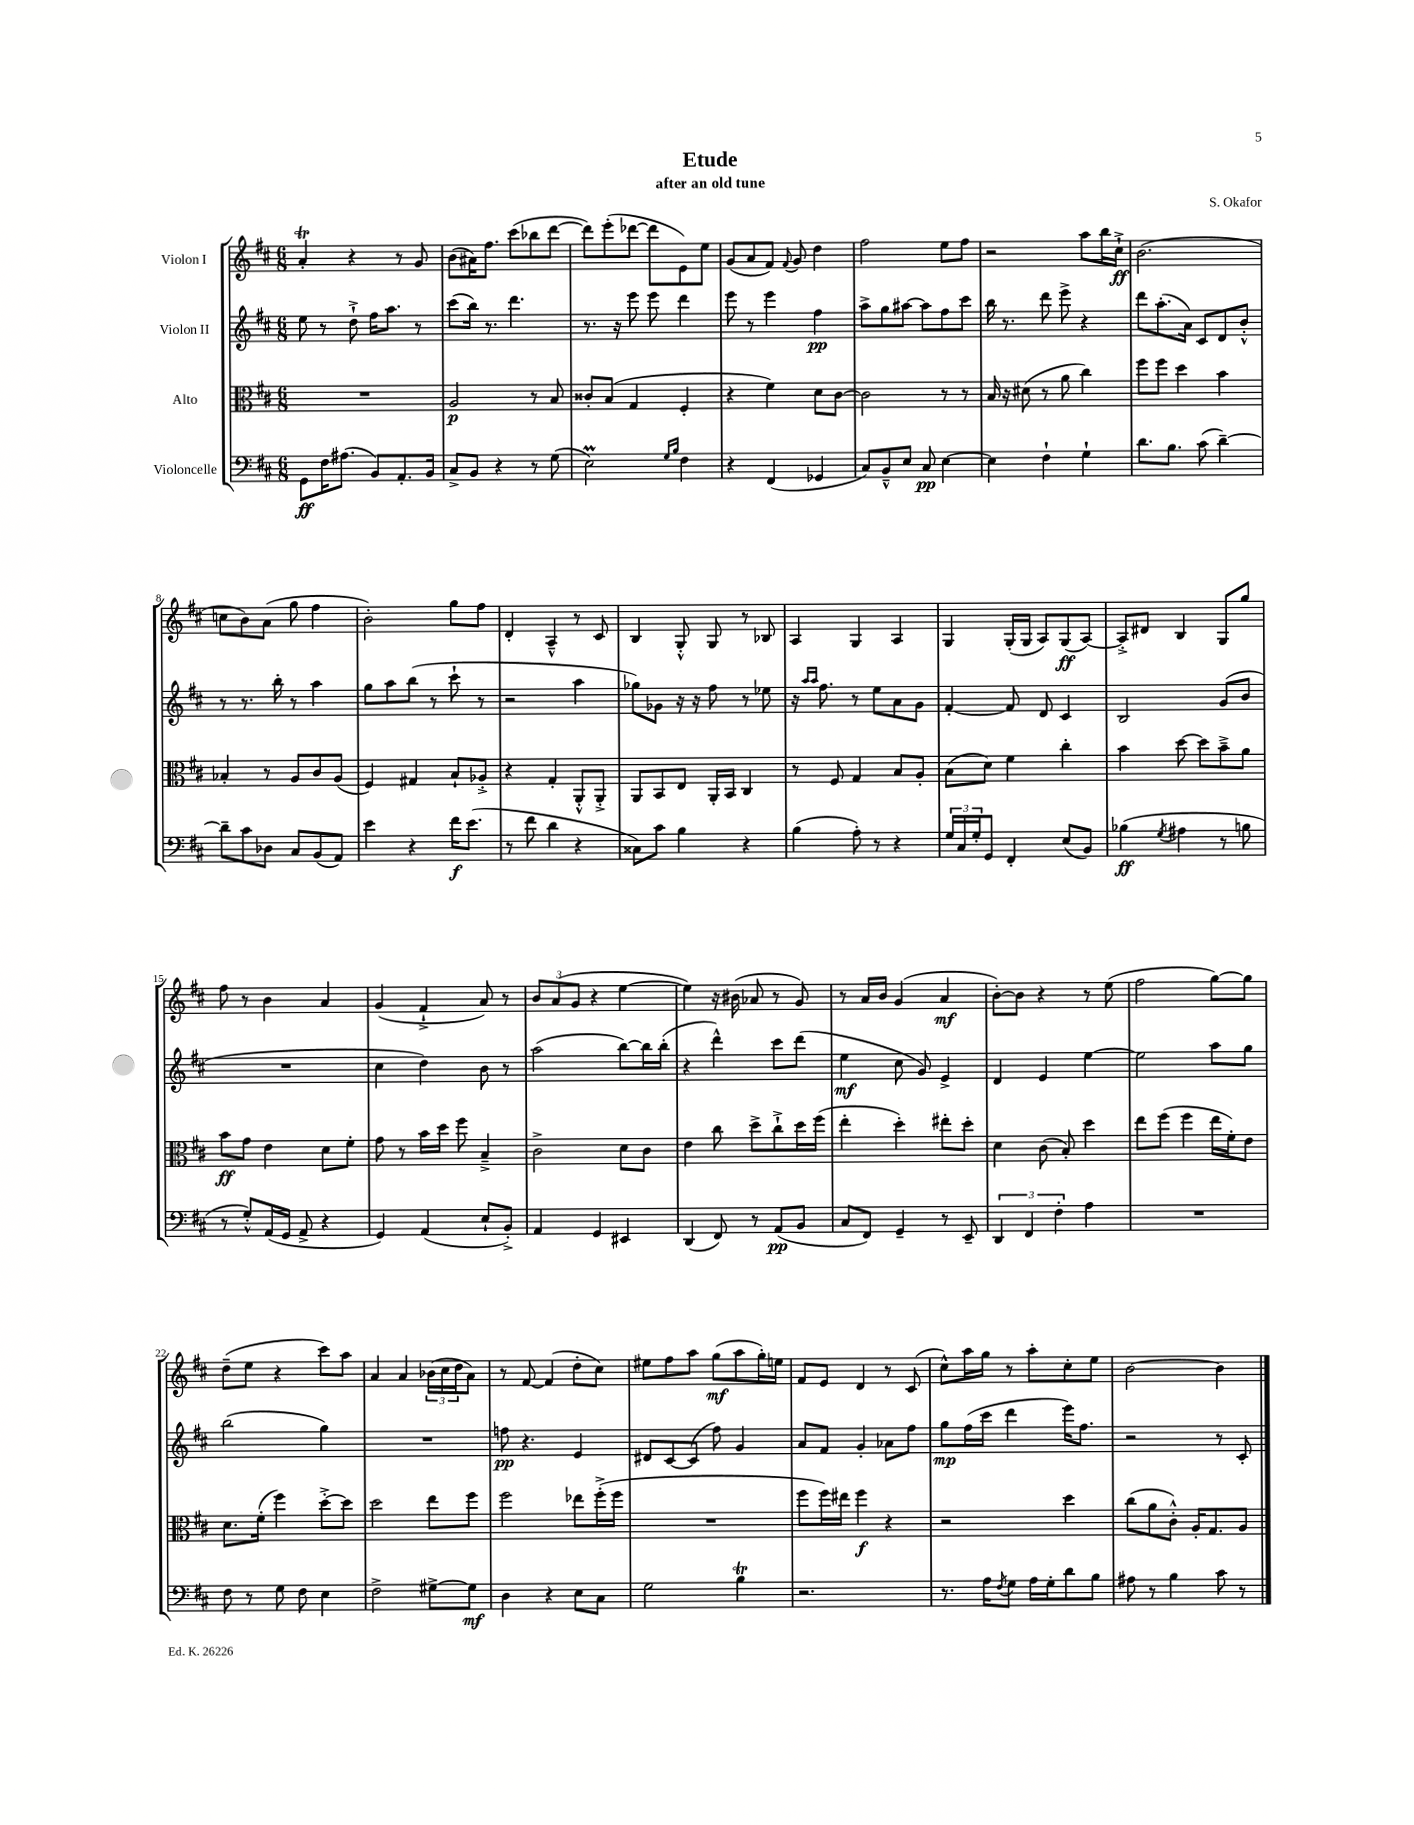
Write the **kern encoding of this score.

**kern	**kern	**kern	**kern
*staff4	*staff3	*staff2	*staff1
*clefF4	*clefC3	*clefG2	*clefG2
*k[f#c#]	*k[f#c#]	*k[f#c#]	*k[f#c#]
*M6/8	*M6/8	*M6/8	*M6/8
8GG	2.r	8ee	4a'
16F#	.	8r	.
(8.A#	.	.	.
.	.	8dd`^	4r
8BB)	.	16ff#	.
.	.	8.aa	.
8.AA'	.	.	8r
.	.	8r	8g
16BB	.	.	.
=	=	=	=
8C#^	2A	(8ccc#	(8b
8BB	.	16bb)	16a#)
.	.	8.r	8.ff#
4r	.	.	.
.	.	4.ddd	(8ccc#
8r	8r	.	8bb-
(8G	8B	.	[8ddd
=	=	=	=
2E)	8c##'	8.r	8ddd])
.	(8B	.	(8eee'
.	.	16r	.
.	4G	8eee	[8ddd-
.	.	8eee	8ddd-]
16qqG	.	.	.
16qqB	.	.	.
4F#	4F#'	4ddd	8e)
.	.	.	8ee
=	=	=	=
4r	4r	8eee	(8g
.	.	8r	8a
(4FF#	4f#)	4eee	8f#)
.	.	.	8qqf#
.	.	.	8g
4GG-	8d	4ff#	4dd
.	[8c#	.	.
=	=	=	=
8C#)	2c#]	8aa^	2ff#
8BB~^^	.	8gg	.
8E	.	[8aa#	.
8C#	.	8aa#]	.
[4E	8r	8ff#	8ee
.	8r	8ccc#	8ff#
=	=	=	=
4E]	16B	16bb	2r
.	16r	8.r	.
.	(8d#	.	.
4F#`	8r	8ddd	.
.	8a	8eee^	.
4G`	4cc#)	4r	8aa
.	.	.	16bb
.	.	.	16cc#`^
=	=	=	=
8.d	8ff#	8ddd	(2.b
.	8ff#	(8.aa'	.
8.B	.	.	.
.	4dd	.	.
.	.	16a)	.
(8c#	.	8c#	.
[4d~)	4b	8d	.
.	.	8b'^^	.
=	=	=	=
8d~]	4B-'	8r	8cc
8c#	.	8.r	8b)
8D-	8r	.	(8a
.	.	16bb'	.
8C#	8A	8r	8gg
(8BB	8c#	4aa	4ff#
8AA)	(8A	.	.
=	=	=	=
4e	4F#)	8gg	2b')
.	.	8aa	.
4r	4G#	(8bb	.
.	.	8r	.
16f#	8B`	8ccc#`	8gg
(8.e	.	.	.
.	8A-'^	8r	8ff#
=	=	=	=
8r	4r	2r	4d'
8f#	.	.	.
4d	4G'	.	4A~^^
4r	8AA'^^	4aa	8r
.	8AA'^	.	8c#
=	=	=	=
8C##)	8AA	8gg-)	4B
8c#	8BB	8g-	.
4B	8E	16r	8G'^^
.	.	16r	.
.	16AA'	8ff#	8G
.	16BB	.	.
4r	4C#	8r	8r
.	.	8ee-	8B-
=	=	=	=
(4B	8r	16r	4A
.	.	16qqaa	.
.	.	16qqaa	.
.	.	8.ff#	.
.	8F#	.	.
8A')	4G	8r	4G
8r	.	8ee	.
4r	8B	8a	4A
.	8A'	8g	.
=	=	=	=
24G	(8B	[4f#'	4G
24C#	.	.	.
24G'	.	.	.
8GG	8d)	.	.
4FF#'	4f#	8f#]	(16G'
.	.	.	16G
.	.	8d	8A)
(8E	4cc#'	4c#	(8G
8BB)	.	.	[8A)
=	=	=	=
(4B-	4b	2B	8A'^]
.	.	.	8d#
8qG	.	.	.
4A#	[8dd	.	4B
.	8dd]	.	.
8r	8b~^	(8g	8G
8B	8a	8b	8gg
=	=	=	=
8r	8b	2.r	8ff#
8G'^^)	8g	.	8r
(16AA	4e	.	4b
16GG	.	.	.
8AA^	.	.	.
4r	8d	.	4a
.	8f#'	.	.
=	=	=	=
4GG)	8g	4cc#	(4g
.	8r	.	.
(4AA	16b	4dd)	4f#`^
.	16dd	.	.
.	8ff#	.	.
8E`	4B~^	8b	8a)
8BB'^)	.	8r	8r
=	=	=	=
4AA	2c#^	(2aa	12b
.	.	.	(12a
.	.	.	12g
4GG	.	.	4r
4EE#	8d	[8bb)	[4ee
.	8c#	16bb]	.
.	.	(16bb'	.
=	=	=	=
(4DD	4e	4r	4ee])
8FF#)	8cc#	4ddd^^)	16r
.	.	.	(16b#
8r	8dd^	.	8a-
(8AA	8cc#`^	8ccc#	8r
8BB	16dd	(8ddd	8g)
.	(16ff#	.	.
=	=	=	=
8C#	4ee'	4ee	8r
8FF#)	.	.	16a
.	.	.	16b
4GG~	4dd')	8cc#	(4g
.	.	8g)	.
8r	8ee#'	4e^	4a
8EE~	8dd'	.	.
=	=	=	=
6DD	4d	4d	[8b')
.	.	.	8b]
6FF#	.	.	.
.	(8c#	4e	4r
6F#'	.	.	.
.	8B')	.	.
4A	4dd	[4ee	8r
.	.	.	(8ee
=	=	=	=
2.r	8ee	2ee]	2ff#
.	(8ff#	.	.
.	4ff#	.	.
.	16ee	8aa	[8gg)
.	16f#')	.	.
.	8e	8gg	8gg]
=	=	=	=
8F#	8.d	(2bb	(8dd~
8r	.	.	8ee
.	(16f#'	.	.
8G	4ff#)	.	4r
8F#	.	.	.
4E	[8dd'^	4gg)	8ccc#)
.	8dd]	.	8aa
=	=	=	=
2F#^	2dd	2.r	4a
.	.	.	4a
[8G#^	8ee	.	(24b-
.	.	.	24cc#
.	.	.	24dd
8G#]	8ff#	.	8a)
=	=	=	=
4D	2ff#	8ff	8r
.	.	4.r	[8f#
4r	.	.	(4f#]
8E	8ee-	4e	8dd'
8C#	(16ff#'^	.	8cc#)
.	16ff#	.	.
=	=	=	=
2G	2.r	8d#	8ee#
.	.	[8c#	8ff#
.	.	(8c#]	8aa
.	.	8ff#)	(8gg
4B	.	4g	8aa
.	.	.	16gg')
.	.	.	16ee
=	=	=	=
2.r	8ff#	8a	8f#
.	16ff#)	8f#	8e
.	16ee#	.	.
.	4ff#	4g'	4d
.	4r	8a-	8r
.	.	8ff#	(8c#
=	=	=	=
8.r	2r	8gg	8cc#^^)
.	.	(16ff#	16aa
16A	.	16ccc#	16gg
8qF#	.	.	.
8G	.	4ddd	8r
16A	.	.	8aa'
16G'	.	.	.
8d	4dd	16eee)	8cc#'
.	.	8.ff#	.
8B	.	.	8ee
=	=	=	=
8A#	(8cc#	2r	[2b
8r	8a	.	.
4B	8c#'^^)	.	.
.	16A'	.	.
.	8.G	.	.
8c#	.	8r	4b]
8r	8A	8c#'	.
==	==	==	==
*-	*-	*-	*-
